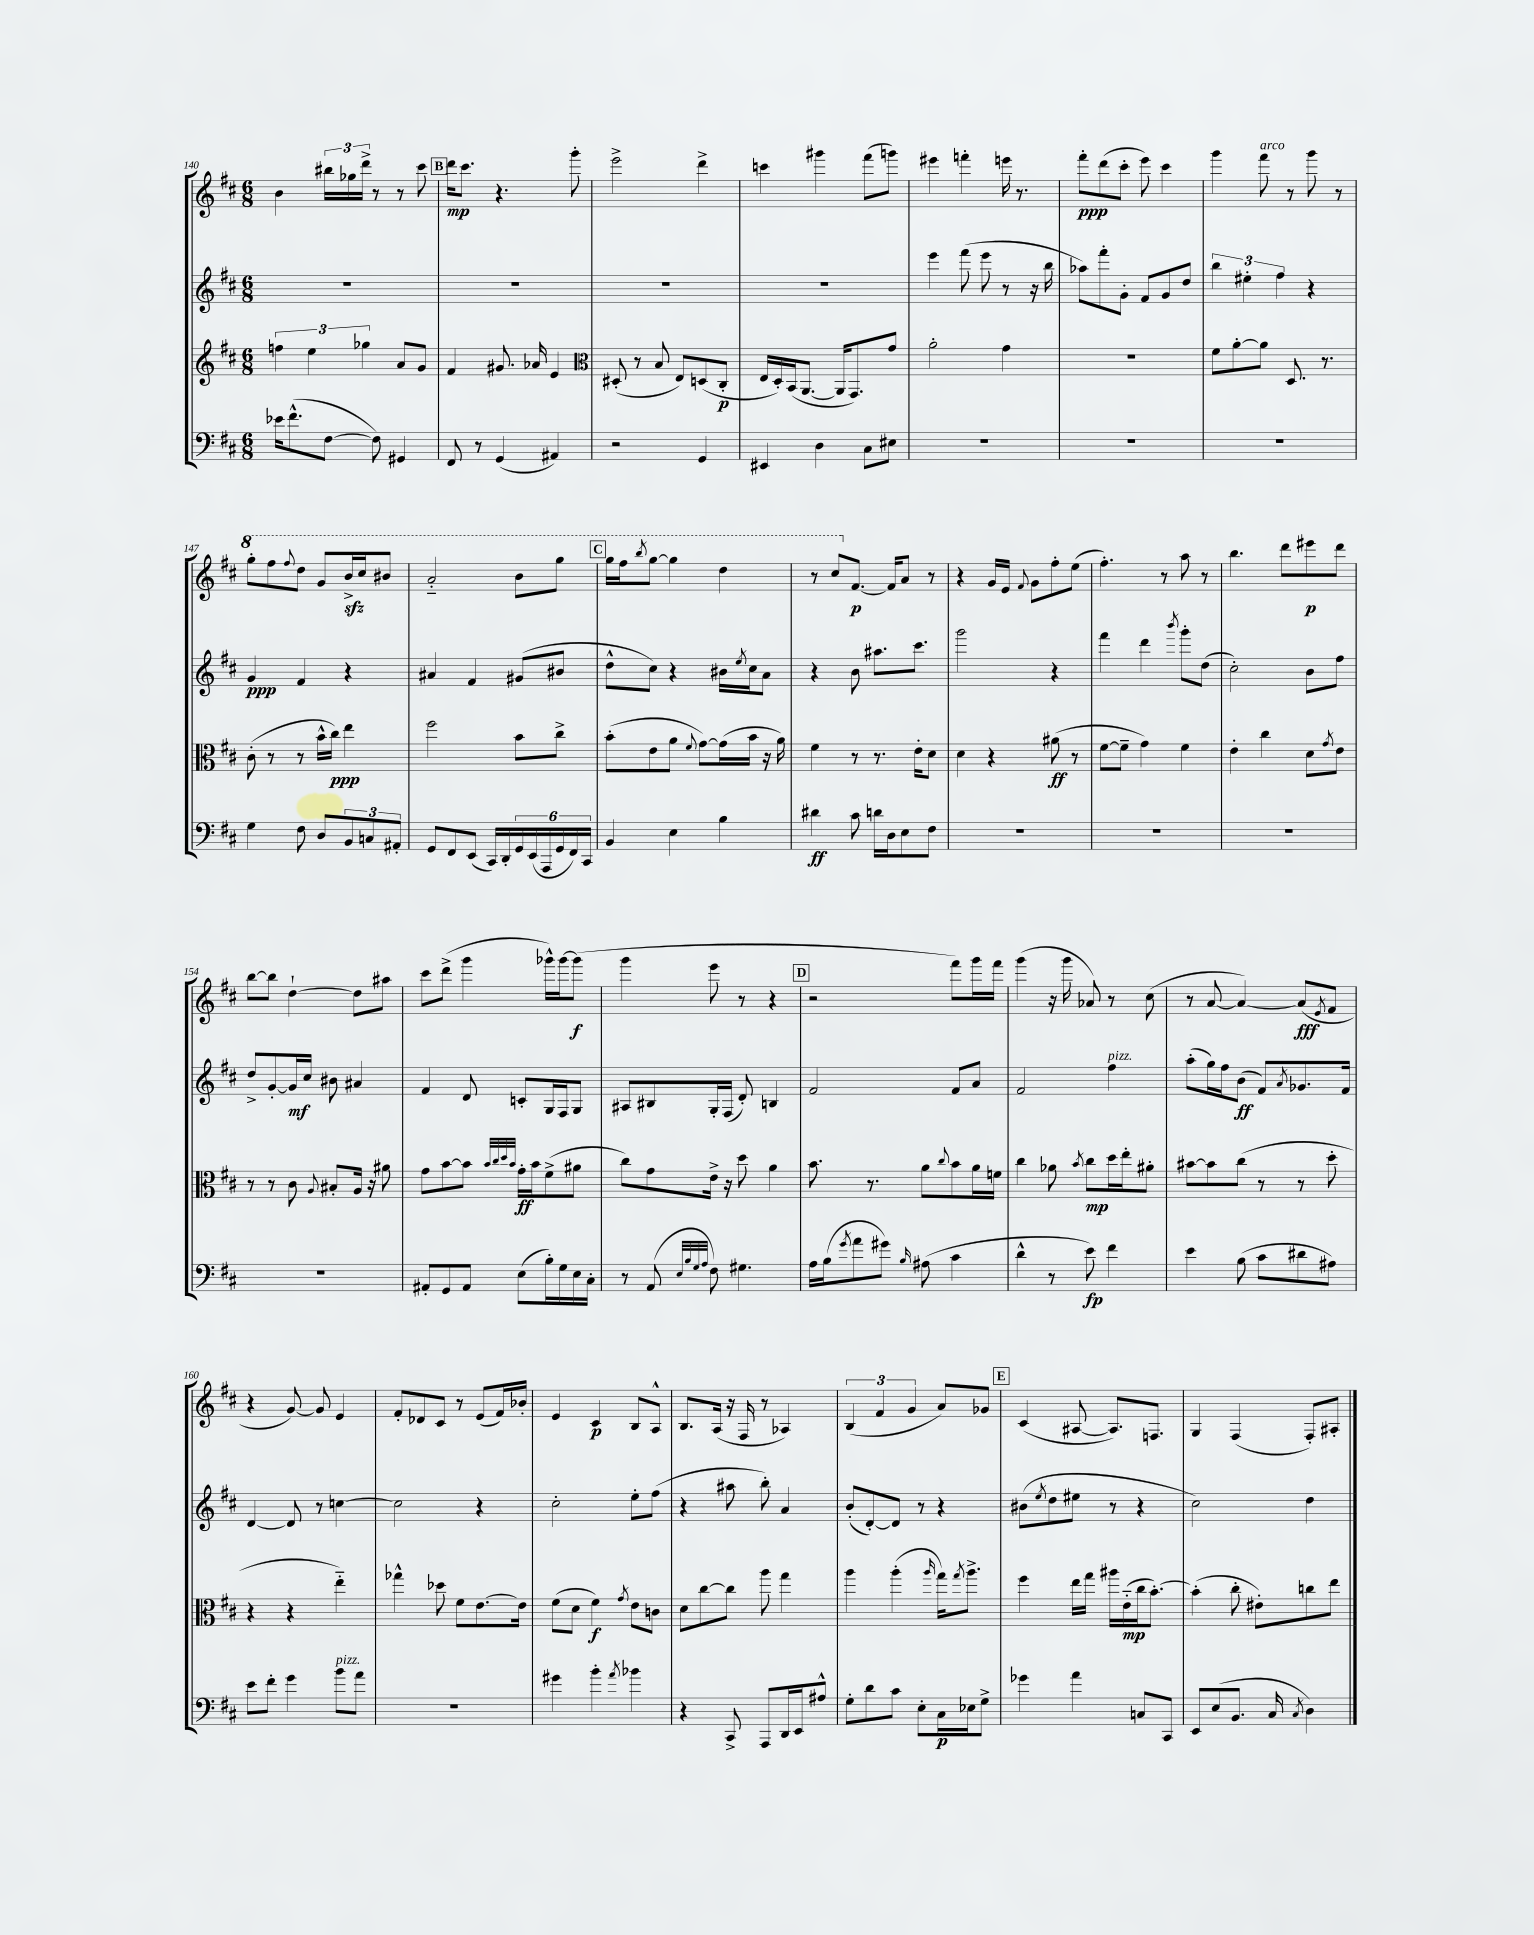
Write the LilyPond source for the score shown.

<<
\new StaffGroup <<
\new Staff = "s0" {
    \clef treble \key d \major \numericTimeSignature \time 6/8
    b'4 \tuplet 3/2 { bis''16 ges''16 d'''16-> } r8 r8 cis'''8 |
    \mark \markup { \box "B" } d'''16\mp cis'''8. r4. g'''8-. |
    e'''2-> d'''4-> |
    c'''4 gis'''4 fis'''8( g'''8) |
    eis'''4 f'''4-. e'''16 r8. |
    fis'''8-.\ppp d'''8( cis'''8-. e'''8) cis'''4 |
    g'''4 fis'''8^\markup { \italic "arco" } r8 g'''8 r8 |
    \ottava #1 g'''8-. fis'''8 \appoggiatura { fis'''8 } d'''8 g''8 b''16->\sfz cis'''16 bis''8 |
    a''2-_ b''8 g'''8 |
    \mark \markup { \box "C" } g'''16 fis'''16 \acciaccatura { b'''8 } g'''8~ g'''4 d'''4 |
    r8 cis'''8 \ottava #0 fis'8.~\p fis'16 a'8 r8 |
    r4 g'16 e'16 \appoggiatura { fis'8 } g'8 fis''8-. e''8( |
    fis''4.-.) r8 a''8 r8 |
    b''4. d'''8 eis'''8\p d'''8 |
    b''8~ b''8 d''4~-! d''8 ais''8 |
    cis'''8 d'''8->( g'''4 ges'''16-^) ges'''16~ ges'''8\f( |
    g'''4 e'''8 r8 r4 |
    \mark \markup { \box "D" } r2 fis'''8) g'''16 fis'''16 |
    g'''4( r16 g'''16 aes'8) r8 cis''8( |
    r8 a'8~ a'4~) a'8\fff( \acciaccatura { e'8 } fis'8 |
    r4 g'8~) g'8 e'4 |
    fis'8-. des'8 cis'8 r8 e'8( fis'16) bes'16-. |
    e'4 cis'4\p b8 a8-^ |
    b8. a16( r16 fis16 r8 aes4) |
    \tuplet 3/2 { b4( fis'4 g'4 } a'8) ges'8 |
    \mark \markup { \box "E" } cis'4( ais8~ ais8.) f8. |
    g4 fis4( fis8-.) ais8-. \bar "|." |
}
\new Staff = "s1" {
    \clef treble \key d \major \numericTimeSignature \time 6/8
    R2. |
    \mark \markup { \box "B" } R2. |
    R2. |
    R2. |
    e'''4 fis'''8( e'''8 r8 r16 b''16 |
    aes''8) fis'''8-. g'8-. fis'8 g'8 d''8 |
    \tuplet 3/2 { b''4 eis''4-. fis''4 } r4 |
    g'4\ppp fis'4 r4 |
    ais'4 fis'4 gis'8( bis'8 |
    \mark \markup { \box "C" } d''8-^ cis''8) r4 bis'16 \acciaccatura { e''8 } cis''16 a'8 |
    r4 b'8 ais''8. cis'''8. |
    g'''2 r4 |
    fis'''4 d'''4 \acciaccatura { b'''8 } g'''8-. d''8( |
    cis''2-.) b'8 fis''8 |
    d''8-> g'8~-. g'16\mf cis''16 bis'8 ais'4 |
    fis'4 d'8 c'8-. g16 fis16 g8 |
    ais8 bis8 g16-. fis16( d'8-.) b4 |
    \mark \markup { \box "D" } fis'2 fis'8 a'8 |
    fis'2 fis''4^\markup { \italic "pizz." } |
    a''8-.( g''16) fis''16 b'8\ff( fis'8) \acciaccatura { a'8 } ges'8. fis'16 |
    d'4~ d'8 r8 c''4~ |
    c''2 r4 |
    cis''2-. e''8-. fis''8( |
    r4 ais''8 b''8-.) a'4 |
    b'8-.( d'8~-.) d'8 r8 r4 |
    \mark \markup { \box "E" } bis'8( \acciaccatura { e''8 } d''8 eis''8 r8 r4 |
    cis''2) d''4 \bar "|." |
}
\new Staff = "s2" {
    \clef treble \key d \major \numericTimeSignature \time 6/8
    \tuplet 3/2 { f''4 e''4 ges''4 } a'8 g'8 |
    \mark \markup { \box "B" } fis'4 gis'8. aes'16 e'4 |
    \clef alto dis8-.( r8 b8 e8) d8( cis8-.\p |
    e16 d16-.) b,16( a,8.~ a,16 g,8.) g'8 |
    a'2-. g'4 |
    R2. |
    fis'8 a'8~-. a'8 d8. r8. |
    cis'8-.( r8 r8 b'16-^ cis''16\ppp) e''4 |
    fis''2 b'8 cis''8-> |
    \mark \markup { \box "C" } b'8-.( e'8 a'8 \appoggiatura { fis'8 } g'8~) g'16( b'16 r16 a'16) |
    fis'4 r8 r8. e'16-. d'8 |
    d'4 r4 ais'8\ff( r8 |
    fis'8~ fis'8-- g'4) fis'4 |
    e'4-. cis''4 d'8 \acciaccatura { g'8 } e'8 |
    r8 r8 cis'8 \appoggiatura { a8 } bis8-. a16 r16 ais'8 |
    g'8 b'8~ b'8 \grace { b'32 cis''32 d''32 b'32 } g'16-.\ff b'16 fis'8->( ais'8 |
    cis''8) g'8 e'16-> r16 d''8 a'4 |
    \mark \markup { \box "D" } b'8. r8. a'8 \appoggiatura { cis''8 } b'8 a'16 f'16 |
    cis''4 aes'8 \acciaccatura { b'8 } cis''8\mp d''16 e''16-. ais'8-. |
    bis'8~ bis'8 cis''8( r8 r8 d''8-. |
    r4 r4 e''4-_) |
    ges''4-^ des''8 fis'8 e'8.~ e'16 |
    fis'8( d'8 fis'4\f) \acciaccatura { g'8 } e'8 c'8 |
    d'8 cis''8~ cis''8 a''8 g''4 |
    a''4 a''4-.( \grace { a''16 } g''16) \acciaccatura { g''8 } a''8.-> |
    \mark \markup { \box "E" } fis''4 e''16 g''16 ais''16 e'16-_\mp( cis''16 b'8.~-.) |
    b'4-.( cis''8-. eis'8-.) c''8 e''8 \bar "|." |
}
\new Staff = "s3" {
    \clef bass \key d \major \numericTimeSignature \time 6/8
    ees'16 fis'8.-^( fis8~ fis8) gis,4 |
    \mark \markup { \box "B" } fis,8 r8 g,4( ais,4) |
    r2 g,4 |
    eis,4 d4 cis8 eis8 |
    R2. |
    R2. |
    R2. |
    g4 fis8 d8 \tuplet 3/2 { b,8 c8 ais,8-. } |
    g,8 fis,8 e,8( cis,16) d,16-. \tuplet 6/4 { g,16 e,16( a,,16 g,16 fis,16) cis,16 } |
    \mark \markup { \box "C" } b,4 e4 b4 |
    dis'4\ff cis'8 d'16 d16 e8 fis8 |
    R2. |
    R2. |
    R2. |
    R2. |
    ais,8-. g,8 ais,8 e8( b16-.) g16 e16 cis16-. |
    r8 a,8( \grace { e32 b32 g32 a32 } fis8) gis4. |
    \mark \markup { \box "D" } a16 b16( \acciaccatura { g'8 } a'8 gis'8) \grace { b16 } ais8( cis'4 |
    d'4-^ r8 e'8\fp) fis'4 |
    e'4 b8( cis'8 dis'8 ais8) |
    e'8 fis'8-. g'4 b'8^\markup { \italic "pizz." } a'8 |
    r2. |
    gis'4 b'4-. \acciaccatura { a'8 } bes'4 |
    r4 cis,8-> a,,8 d,16 e,16 ais8-^ |
    g8-. d'8 cis'8 e8-. cis16\p ees16 g8-> |
    \mark \markup { \box "E" } ges'4 a'4 c8 cis,8 |
    e,8 e8( b,8. cis16 \acciaccatura { cis8 } d4) \bar "|." |
}
>>
>>
\layout { \context { \Score currentBarNumber = #140 } }
